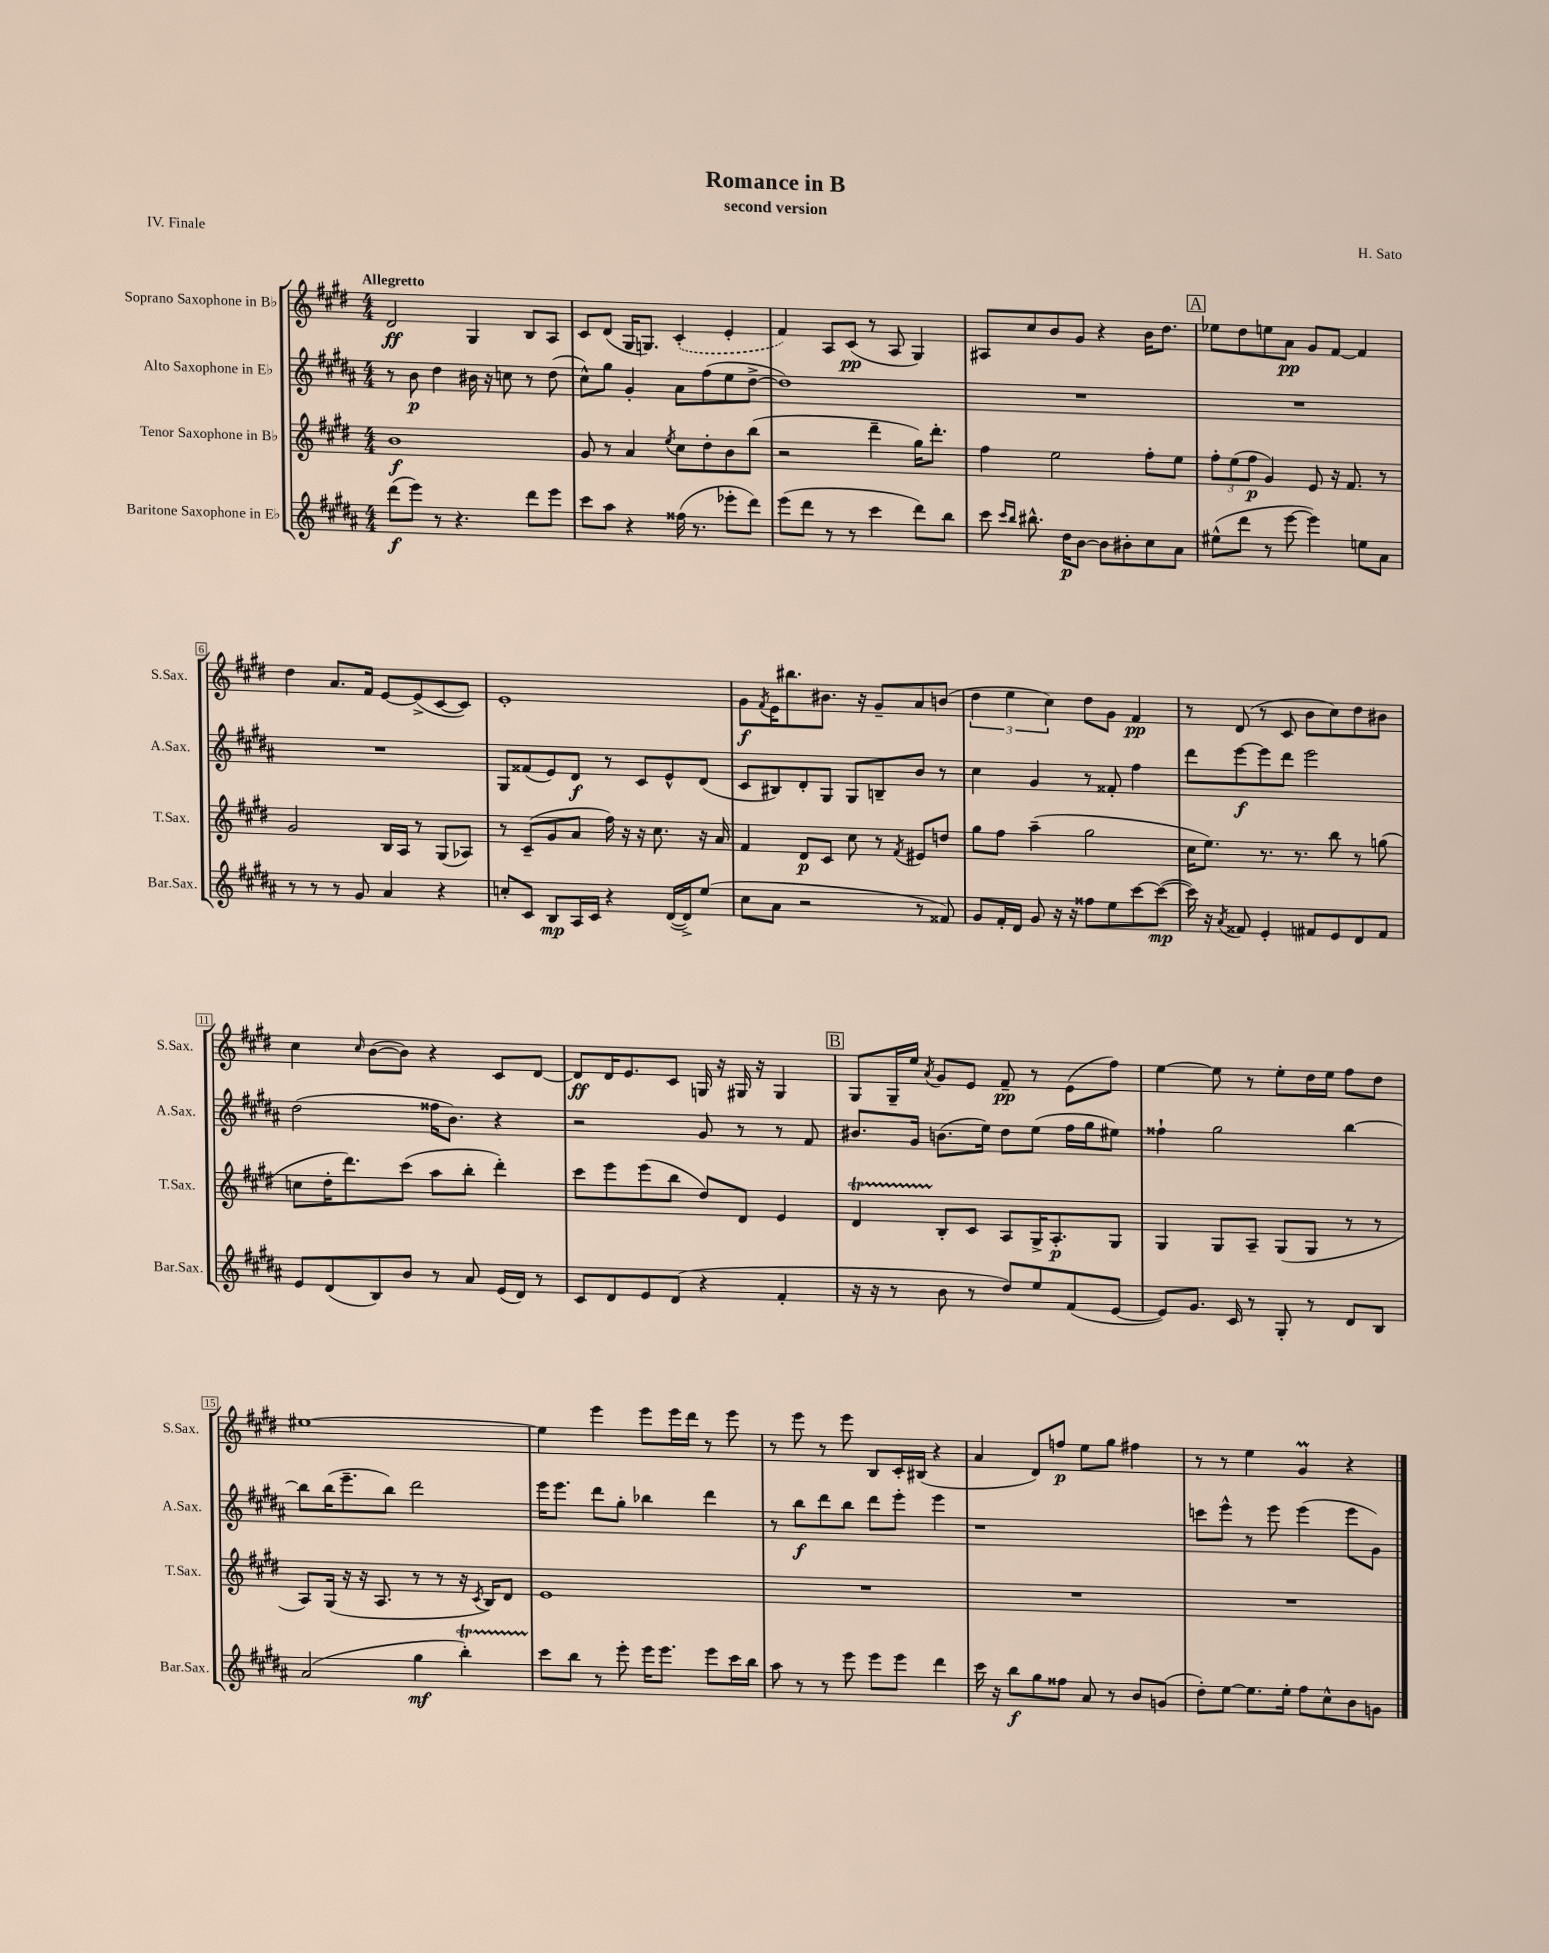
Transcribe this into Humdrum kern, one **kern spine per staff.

**kern	**dynam	**kern	**dynam	**kern	**dynam	**kern	**dynam
*part4	*part4	*part3	*part3	*part2	*part2	*part1	*part1
*staff4	*staff4	*staff3	*staff3	*staff2	*staff2	*staff1	*staff1
*I"Baritone Saxophone in E♭	*	*I"Tenor Saxophone in B♭	*	*I"Alto Saxophone in E♭	*	*I"Soprano Saxophone in B♭	*
*I'Bar.Sax.	*	*I'T.Sax.	*	*I'A.Sax.	*	*I'S.Sax.	*
*clefG2	*	*clefG2	*	*clefG2	*	*clefG2	*
*k[f#c#g#d#a#]	*	*k[f#c#g#d#]	*	*k[f#c#g#d#a#]	*	*k[f#c#g#d#]	*
*M4/4	*	*M4/4	*	*M4/4	*	*M4/4	*
=1	=1	=1	=1	=1	=1	=1	=1
!	!	!	!	!	!	!LO:TX:a:B:t=Allegretto	!
(8ddd#\L	f	1b	f	8r	.	2d#/	ff
8eee\J)	.	.	.	8b\	p	.	.
8r	.	.	.	4dd#\	.	.	.
4.r	.	.	.	.	.	.	.
.	.	.	.	16b#X\	.	4G#/	.
.	.	.	.	16r	.	.	.
.	.	.	.	8ccn\	.	.	.
8ddd#\L	.	.	.	8r	.	8B/L	.
8eee\J	.	.	.	(8dd#\	.	8A/J	.
=2	=2	=2	=2	=2	=2	=2	=2
8ccc#\L	.	8g#/	.	8cc#^^\L)	.	8c#/L	.
8aa#\J	.	8r	.	8gg#\J	.	(8d#/J	.
4r	.	4a/	.	4g#'/	.	16G#/KL	.
.	.	.	.	.	.	8.Gn/J)	.
.	.	8qee/	.	.	.	.	.
(16ff##X\	.	8cc#\L	.	8a#\L	.	(4c#'/	.
8.r	.	.	.	.	.	.	.
.	.	8dd#'\	.	(8ff#\	.	.	.
8eee-X'\L	.	8b\	.	8ee\	.	4e'/	.
8ddd#\J)	.	(8bb\J	.	[8dd#^\J	.	.	.
=3	=3	=3	=3	=3	=3	=3	=3
(8eee\L	.	2r	.	1dd#])	.	4f#/)	.
8ddd#\J	.	.	.	.	.	.	.
8r	.	.	.	.	.	8A/L	.
8r	.	.	.	.	.	(8c#/J	pp
4ccc#\	.	4ddd#~\	.	.	.	8r	.
.	.	.	.	.	.	8A/	.
8ddd#\L)	.	16gg#\KL)	.	.	.	4G#/)	.
.	.	8.ddd#'\J	.	.	.	.	.
8bb\J	.	.	.	.	.	.	.
=4	=4	=4	=4	=4	=4	=4	=4
8ccc#\	.	4ff#\	.	1r	.	8A#X/L	.
16qqccc#/LL	.	.	.	.	.	.	.
16qqbb/JJ	.	.	.	.	.	.	.
8.bb#X^^\	.	.	.	.	.	8cc#/	.
.	.	2ee\	.	.	.	8b/	.
16dd#\KL	p	.	.	.	.	.	.
[8b\J	.	.	.	.	.	8g#/J	.
8b\L]	.	.	.	.	.	4r	.
8b#X'\	.	.	.	.	.	.	.
8cc#\	.	8ff#'\L	.	.	.	16b\KL	.
.	.	.	.	.	.	8.dd#\J	.
8a#\J	.	8ee\J	.	.	.	.	.
!!LO:REH:place=s1:t=A
=5	=5	=5	=5	=5	=5	=5	=5
(8ee#X^^\L	.	12ff#'\L	.	1r	.	8ee-X\L	.
.	.	(12ee\	.	.	.	.	.
8ddd#\J	.	.	.	.	.	8dd#\	.
.	.	12ff#\J	p	.	.	.	.
8r	.	4g#/)	.	.	.	8een\	.
[8eee\	.	.	.	.	.	8a\J	pp
4eee\])	.	8e/	.	.	.	8g#/L	.
.	.	16r	.	.	.	[8f#/J	.
.	.	8.f#/	.	.	.	.	.
8een\L	.	.	.	.	.	4f#/]	.
8a#\J	.	8r	.	.	.	.	.
!!LO:LB:g=z
=6	=6	=6	=6	=6	=6	=6	=6
8r	.	2g#/	.	1r	.	4dd#\	.
8r	.	.	.	.	.	.	.
8r	.	.	.	.	.	8.a/L	.
8g#/	.	.	.	.	.	.	.
.	.	.	.	.	.	16f#/Jk	.
4a#/	.	16B/LL	.	.	.	[8e/L	.
.	.	16A/JJ	.	.	.	.	.
.	.	8r	.	.	.	(8e^/]	.
4r	.	(8G#/L	.	.	.	[8c#/	.
.	.	8A-X/J)	.	.	.	8c#/J])	.
=7	=7	=7	=7	=7	=7	=7	=7
8ccn'/L	.	8r	.	8G#/L	.	1e'	.
8c#/J	.	(8c#~/L	.	(8f##X/	.	.	.
8B/L	mp	8g#/	.	8e/)	.	.	.
16A#/L	.	8a/J	.	8d#/J	f	.	.
16c#/JJ	.	.	.	.	.	.	.
4r	.	16ff#\)	.	8r	.	.	.
.	.	16r	.	.	.	.	.
.	.	16r	.	8c#/L	.	.	.
.	.	8.cc#\	.	.	.	.	.
([16d#/LL	.	.	.	8e^^/	.	.	.
16d#^/J])	.	.	.	.	.	.	.
(8ee/J	.	16r	.	(8d#/J	.	.	.
.	.	16a/	.	.	.	.	.
=8	=8	=8	=8	=8	=8	=8	=8
8cc#\L	.	4f#/	.	8c#/L	.	8g#\L	f
.	.	.	.	.	.	8qf#/	.
8a#\J	.	.	.	8B#X/)	.	16e\K	.
.	.	.	.	.	.	8.bb#X\	.
2r	.	8d#/L	p	8d#'/	.	.	.
.	.	8c#/J	.	8G#/J	.	8.b#X\J	.
.	.	8cc#\	.	8G#/L	.	.	.
.	.	.	.	.	.	16r	.
.	.	8r	.	8Bn~/	.	8g#~/L	.
.	.	8qf#/	.	.	.	.	.
8r	.	8e#X/L	.	8b/J	.	8a/	.
8f##X/)	.	8ddn/J	.	8r	.	(8bn/J	.
=9	=9	=9	=9	=9	=9	=9	=9
8g#/L	.	8gg#\L	.	4cc#\	.	6dd#\	.
16f#'/L	.	8ff#\J	.	.	.	.	.
.	.	.	.	.	.	6ee\	.
16d#/JJ	.	.	.	.	.	.	.
8g#/	.	(4aa~\	.	4g#/	.	.	.
.	.	.	.	.	.	6cc#\)	.
16r	.	.	.	.	.	.	.
16r	.	.	.	.	.	.	.
8ff##X\L	.	2gg#\	.	8r	.	8dd#\L	.
8ee\	.	.	.	8f##X'/	.	8g#\J	.
[8ccc#\	.	.	.	4ff#\	.	4f#/	pp
(8ccc#\J_	mp	.	.	.	.	.	.
=10	=10	=10	=10	=10	=10	=10	=10
16ccc#\])	.	16cc#\KL	.	8ddd#\L	.	8r	.
16r	.	8.ee\J)	.	.	.	.	.
8qa#/	.	.	.	.	.	.	.
8f##X/	.	.	.	[8eee\	f	(8d#/	.
4e'/	.	8.r	.	8eee\]	.	8r	.
.	.	.	.	8ddd#\J	.	8c#/	.
.	.	8.r	.	.	.	.	.
8f#X/L	.	.	.	2eee\	.	8b\L	.
8e/	.	8bb\	.	.	.	8cc#\)	.
8d#/	.	8r	.	.	.	8dd#\	.
8f#/J	.	(8ggn\	.	.	.	8b#X\J	.
!!LO:LB:g=z
=11	=11	=11	=11	=11	=11	=11	=11
8e/L	.	8ccn\L	.	(2dd#\	.	4cc#\	.
(8d#/	.	16dd#'\K	.	.	.	.	.
.	.	8.ddd#\)	.	.	.	.	.
.	.	.	.	.	.	16qqcc#/	.
8B/)	.	.	.	.	.	([8b\L	.
8b/J	.	(8ccc#\J	.	.	.	8b\J])	.
8r	.	8aa\L	.	16ff##X\KL	.	4r	.
.	.	.	.	8.b\J)	.	.	.
8a#/	.	8bb'\J	.	.	.	.	.
(16e/LL	.	4ddd#'\)	.	4r	.	8c#/L	.
16d#/JJ)	.	.	.	.	.	.	.
8r	.	.	.	.	.	[8d#/J	.
=12	=12	=12	=12	=12	=12	=12	=12
8c#/L	.	8ccc#\L	.	2r	.	8d#/L]	ff
8d#/	.	8eee\	.	.	.	16d#/K	.
.	.	.	.	.	.	8.e/	.
8e/	.	(8eee\	.	.	.	.	.
(8d#/J	.	8bb\J	.	.	.	8c#/J	.
4r	.	8dd#/L)	.	8g#/	.	16Gn/	.
.	.	.	.	.	.	16r	.
.	.	8d#/J	.	8r	.	16G#X/	.
.	.	.	.	.	.	16r	.
4f#'/	.	4e/	.	8r	.	4G#/	.
.	.	.	.	8f#/	.	.	.
!!LO:REH:place=s1:t=B
=13	=13	=13	=13	=13	=13	=13	=13
16r	.	4d#t/	.	8.b#X/L	.	8G#/L	.
16r	.	.	.	.	.	.	.
8r	.	.	.	.	.	16G#~/L	.
.	.	.	.	16g#/Jk	.	16ee/JJ	.
.	.	.	.	.	.	8qa/	.
8b\	.	8B'/L	.	(8.bn\L	.	8g#/L	.
8r	.	8c#/J	.	.	.	8e/J	.
.	.	.	.	16ee\Jk)	.	.	.
8dd#/L)	.	8A/L	.	8dd#\L	.	8f#~/	pp
8ee/	.	16G#^/K	.	(8ee\J	.	8r	.
.	.	8.A'/	p	.	.	.	.
(8f#/	.	.	.	16ff#\LL	.	(8e\L	.
.	.	.	.	16gg#\J	.	.	.
[8e/J	.	8G#/J	.	8ee#X\J)	.	8ff#\J)	.
=14	=14	=14	=14	=14	=14	=14	=14
8e/L])	.	4G#/	.	4ff##X`\	.	[4ee\	.
8.g#/J	.	.	.	.	.	.	.
.	.	8G#/L	.	2gg#\	.	8ee\]	.
16c#/	.	.	.	.	.	.	.
8r	.	8A~/J	.	.	.	8r	.
8G#'/	.	(8G#/L	.	.	.	8ee'\L	.
8r	.	8G#/J	.	.	.	16dd#\L	.
.	.	.	.	.	.	16ee\JJ	.
8d#/L	.	8r	.	[4bb\	.	8ff#\L	.
8B/J	.	8r	.	.	.	8dd#\J	.
!!LO:LB:g=z
=15	=15	=15	=15	=15	=15	=15	=15
(2a#/	.	8A/L)	.	8bb\L]	.	[1ee#X	.
.	.	(16G#/Jk	.	(16bb\K	.	.	.
.	.	16r	.	8.eee~\	.	.	.
.	.	16r	.	.	.	.	.
.	.	8.A/	.	.	.	.	.
.	.	.	.	8bb\J)	.	.	.
4gg#\	mf	8r	.	2ddd#\	.	.	.
.	.	8r	.	.	.	.	.
4bbT'\)	.	16r	.	.	.	.	.
.	.	8qc#/	.	.	.	.	.
.	.	16B/KL)	.	.	.	.	.
.	.	8d#/J	.	.	.	.	.
=16	=16	=16	=16	=16	=16	=16	=16
8ccc#\L	.	1e	.	16eee\KL	.	4ee#\]	.
.	.	.	.	8.eee\J	.	.	.
8bb\J	.	.	.	.	.	.	.
8r	.	.	.	8ddd#\L	.	4eee\	.
8eee'\	.	.	.	8gg#'\J	.	.	.
16eee\KL	.	.	.	4bb-X\	.	8eee\L	.
8.eee\J	.	.	.	.	.	.	.
.	.	.	.	.	.	16eee\L	.
.	.	.	.	.	.	16ddd#\JJ	.
8eee\L	.	.	.	4ddd#\	.	8r	.
16ccc#\L	.	.	.	.	.	8eee\	.
16bb\JJ	.	.	.	.	.	.	.
=17	=17	=17	=17	=17	=17	=17	=17
8aa#\	.	1r	.	8r	.	8r	.
8r	.	.	.	8bb\L	f	8eee\	.
8r	.	.	.	8ddd#\	.	8r	.
8eee\	.	.	.	8bb\J	.	8eee\	.
8eee\L	.	.	.	8ddd#\L	.	8B/L	.
8eee\J	.	.	.	8eee'\J	.	16c#'/L	.
.	.	.	.	.	.	(16B#X/JJ	.
4ddd#\	.	.	.	4eee\	.	4r	.
=18	=18	=18	=18	=18	=18	=18	=18
16ccc#\	.	1r	.	1r	.	4a/	.
16r	.	.	.	.	.	.	.
8bb\L	f	.	.	.	.	.	.
8gg#\	.	.	.	.	.	8d#/L)	.
8ff##X\J	.	.	.	.	.	8ffn/J	p
8a#/	.	.	.	.	.	8ee\L	.
8r	.	.	.	.	.	8gg#\J	.
8b/L	.	.	.	.	.	4ff#X\	.
(8gn/J	.	.	.	.	.	.	.
=19	=19	=19	=19	=19	=19	=19	=19
8dd#'\L)	.	1r	.	8cccn\L	.	8r	.
[8ee\J	.	.	.	8eee^^\J	.	8r	.
8.ee\L]	.	.	.	8r	.	4ee\	.
.	.	.	.	8eee\	.	.	.
16ee'\Jk	.	.	.	.	.	.	.
8ff#\L	.	.	.	(4eee\	.	4g#m/	.
8cc#^^\	.	.	.	.	.	.	.
8b\	.	.	.	8eee\L	.	4r	.
8gn\J	.	.	.	8g#\J)	.	.	.
==	==	==	==	==	==	==	==
*-	*-	*-	*-	*-	*-	*-	*-
